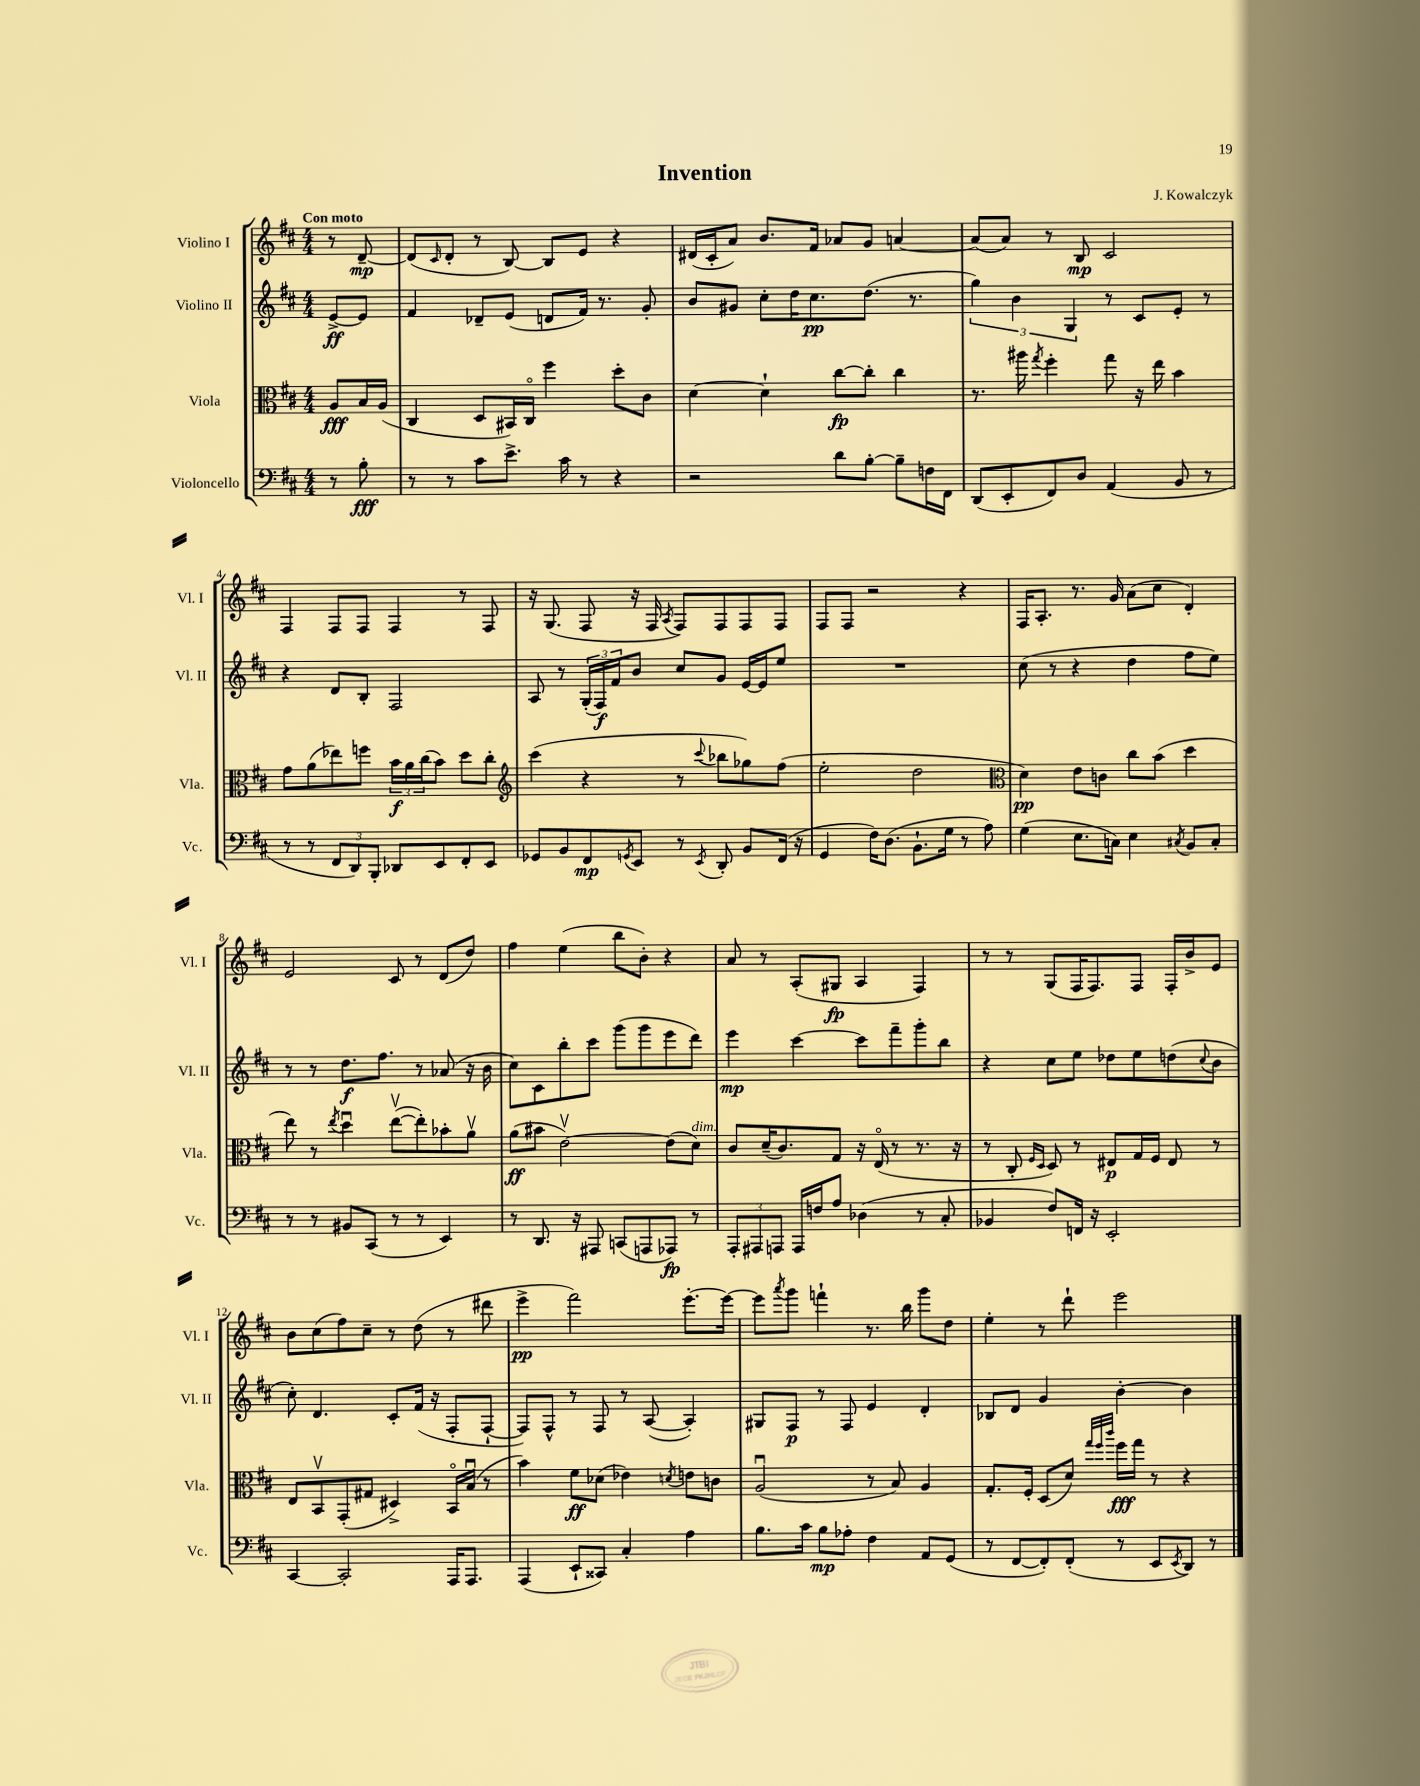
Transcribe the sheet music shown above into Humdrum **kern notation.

**kern	**kern	**kern	**kern
*staff4	*staff3	*staff2	*staff1
*clefF4	*clefC3	*clefG2	*clefG2
*k[f#c#]	*k[f#c#]	*k[f#c#]	*k[f#c#]
*M4/4	*M4/4	*M4/4	*M4/4
8r	8A/L	[8e^/L	8r
8B'\	16B/L	8e/]J	[8d~/
.	(16A/JJ	.	.
=	=	=	=
8r	4C#/	4f#/	(8d/]L
.	.	.	16qqc#/
8r	.	.	8d'/J
8c#\L	8D/L	8d-~/L	8r
8.e^\J	16BB#/L)	(8e/J	[8B/)
.	16C#o/JJ	.	.
.	4ff#\	8d/L	8B/]L
16c#\	.	.	.
8r	.	16f#/Jk)	8e/J
.	.	8.r	.
4r	8dd'\L	.	4r
.	8c#\J	8g'/	.
=	=	=	=
2r	[4d\	8b/L	(16d#/LL
.	.	.	16c#'/J
.	.	8g#/J	8a/J)
.	4d`\]	8cc#'\L	8.b/L
.	.	16dd\K	.
.	.	8.cc#\	16f#/Jk
8d\L	[8cc#\L	.	8a-/L
[8B'\J	8cc#'\]J	(8.dd\J	8g/J
8B~\]L	4cc#\	.	[4a/
.	.	8.r	.
16F\L	.	.	.
16FF#\JJ	.	.	.
=	=	=	=
(8DD/L	8.r	6gg\)	(8a/]L
8EE'/	.	.	8a/J)
.	.	6b\	.
.	16aa#\	.	.
.	8qgg/	.	.
8FF#/)	4ff#'\	.	8r
.	.	6G/	.
8D/J	.	.	8B/
(4AA/	8gg\	8r	2c#/
.	16r	8c#/L	.
.	16ee\	.	.
8BB/	4b\	8e'/J	.
8r	.	8r	.
=	=	=	=
8r	8g\L	4r	4F#/
8r	(8a\	.	.
12FF#/L	8ee-\)	8d/L	8F#/L
12DD/)	.	.	.
.	8ff\J	8B'/J	8F#/J
12BBB'/J	.	.	.
8DD-/L	24b\LL	2F#/	4F#/
.	24a\	.	.
.	(24cc#\J	.	.
8EE/	8b\J)	.	.
8FF#'/	8dd\L	.	8r
8EE/J	8cc#'\J	.	8F#/
=	=	=	=
*	*clefG2	*	*
8GG-/L	(4ccc#\	8A/	16r
.	.	.	(8.G/
8BB/	.	8r	.
8FF#/	4r	(24G'/LL	8F#/
.	.	24F#/)	.
.	.	24f#/J	.
8qGG/	.	.	.
8EE/J	.	8b/J	16r
.	.	.	16F#/
.	.	.	8qA/
8r	8r	8cc#/L	8F#/L)
8qEE/	8qqccc#/	.	.
8DD'/	8bb-\L	8g/J	8F#/
8BB/L	8gg-\)	[16e/LL	8F#/
.	.	16e/]J	.
(16FF#/Jk	(8ff#\J	8ee/J	8F#/J
16r	.	.	.
=	=	=	=
4GG/	2ee'\	1r	8F#/L
.	.	.	8F#/J
16F#\LK)	.	.	2r
(8.D\J	.	.	.
8.BB`\L	2dd\	.	.
16G\Jk	.	.	.
8r	.	.	4r
8A\)	.	.	.
=	=	=	=
*	*clefC3	*	*
(4G\	4d\)	(8cc#\	16F#/LK
.	.	.	8.A'/J
.	.	8r	.
8.E\L	8e\L	4r	8.r
.	8c\J	.	.
16C\Jk)	.	.	16g/
4E\	8cc#\L	4dd\	(8a\L
.	(8b\J	.	8cc#\J
8qC#/	.	.	.
8BB/L	4dd\	8ff#\L	4d'/)
8C#'/J	.	8ee\J)	.
=	=	=	=
8r	8ee\)	8r	2e/
8r	8r	8r	.
.	8qee/	.	.
8BB#/L	4ddu\	8.dd\L	.
(8CC#/J	.	.	.
.	.	8.ff#\J	.
8r	([8eev\L	.	8c#/
8r	8ee'\])	8r	8r
4EE/)	8b-'\	(8a-/	(8d/L
.	8av\J	16r	8dd/J)
.	.	16b\	.
=	=	=	=
8r	(8a\L	8cc#\L)	4ff#\
8.DD/	8b#\J	8c#\	.
.	[2ev\)	8bb'\	(4ee\
16r	.	.	.
8AAA#/	.	8ccc#\J	.
(8CC/L	.	(8ggg\L	8bb\L
8AAA/	.	8ggg\	8b'\J)
8AAA-/J)	(8e\]L	8eee\	4r
8r	8d\J)	8ddd\J)	.
=	=	=	=
12AAA'/L	8c#/L	4eee\	8a/
12AAA#/	.	.	.
.	(16d~/K	.	8r
12AAA/J	.	.	.
.	8.c#/)	.	.
16AAA/LL	.	[4ccc#\	(8A'/L
16F/J	.	.	.
8A/J	8G/J	.	8G#/J
(4D-\	16r	8ccc#\]L	4A/
.	(16Eo/	.	.
.	8r	8fff#~\	.
8r	8.r	8ggg'\	4F#/)
8C#'/	.	8bb\J	.
.	16r	.	.
=	=	=	=
4BB-/	8r	4r	8r
.	8C#'/	.	8r
.	16qqF#/LL	.	.
.	16qqD/JJ	.	.
8F#/L)	8D/)	8cc#\L	(8G/L
16FF/Jk	8r	8ee\J	16F#/K
16r	.	.	8.F#/)
2EE'/	8E#/L	8dd-\L	.
.	16G/L	8ee\	8F#/J
.	16F#/JJ	.	.
.	8E#/	(8dd\	16F#'/LL
.	.	.	16b^/J
.	.	8qqcc#/	.
.	8r	8b\J	8e/J
=	=	=	=
[4CC#/	8E/L	8cc#'\)	8b\L
.	8BBv/	4.d/	(8cc#\
2CC#'/]	(8GG'/	.	8ff#\)
.	8G#/J	.	8cc#~\J
.	4D#^/)	8c#'/L	8r
.	.	(16f#/Jk	(8dd\
.	.	16r	.
16AAA/LK	16BBo/LL	8F#'/L	8r
8.AAA/J	(16Bu/JJ	.	.
.	8r	[8F#`/J	8ddd#\
=	=	=	=
(4AAA/	4b\)	8F#/]L)	4eee^\
.	.	8F#^^/J	.
8EE`/L	8f#\L	8r	2fff#\)
8CC##/J)	(8d-\J	8F#/	.
4C#'/	4e-\)	8r	.
.	.	([8A/	.
.	8qd/	.	.
4A\	8e\L	4A'/])	[8.eee'\L
.	8c\J	.	.
.	.	.	16eee\_Jk
=	=	=	=
8.B\L	(2Au/	8G#/L	8eee\]L
.	.	.	8qaaa/
.	.	8F#/J	8ggg\J
16c#\Jk	.	.	.
8B\L	.	8r	4fff`\
8A-'\J	.	8F#/	.
4F#\	8r	4e/	8.r
.	8B/)	.	.
.	.	.	16bb\
8AA/L	4A/	4d'/	8ggg\L
(8GG/J	.	.	8dd\J
=	=	=	=
8r	8.G'/L	8B-/L	4ee'\
[8FF#/L	.	8d/J	.
.	16F#'/Jk	.	.
8FF#'/])	(8D/L	4g/	8r
(8FF#'/J	8d/J)	.	8ddd`\
.	32qqgg/LLL	.	.
.	32qqff#/	.	.
.	32qqccc#/JJJ	.	.
8r	16ff#\LL	[4b'\	2eee\
.	16gg\JJ	.	.
8EE/L	8r	.	.
8qEE/	.	.	.
8DD/J)	4r	4b\]	.
8r	.	.	.
==	==	==	==
*-	*-	*-	*-
